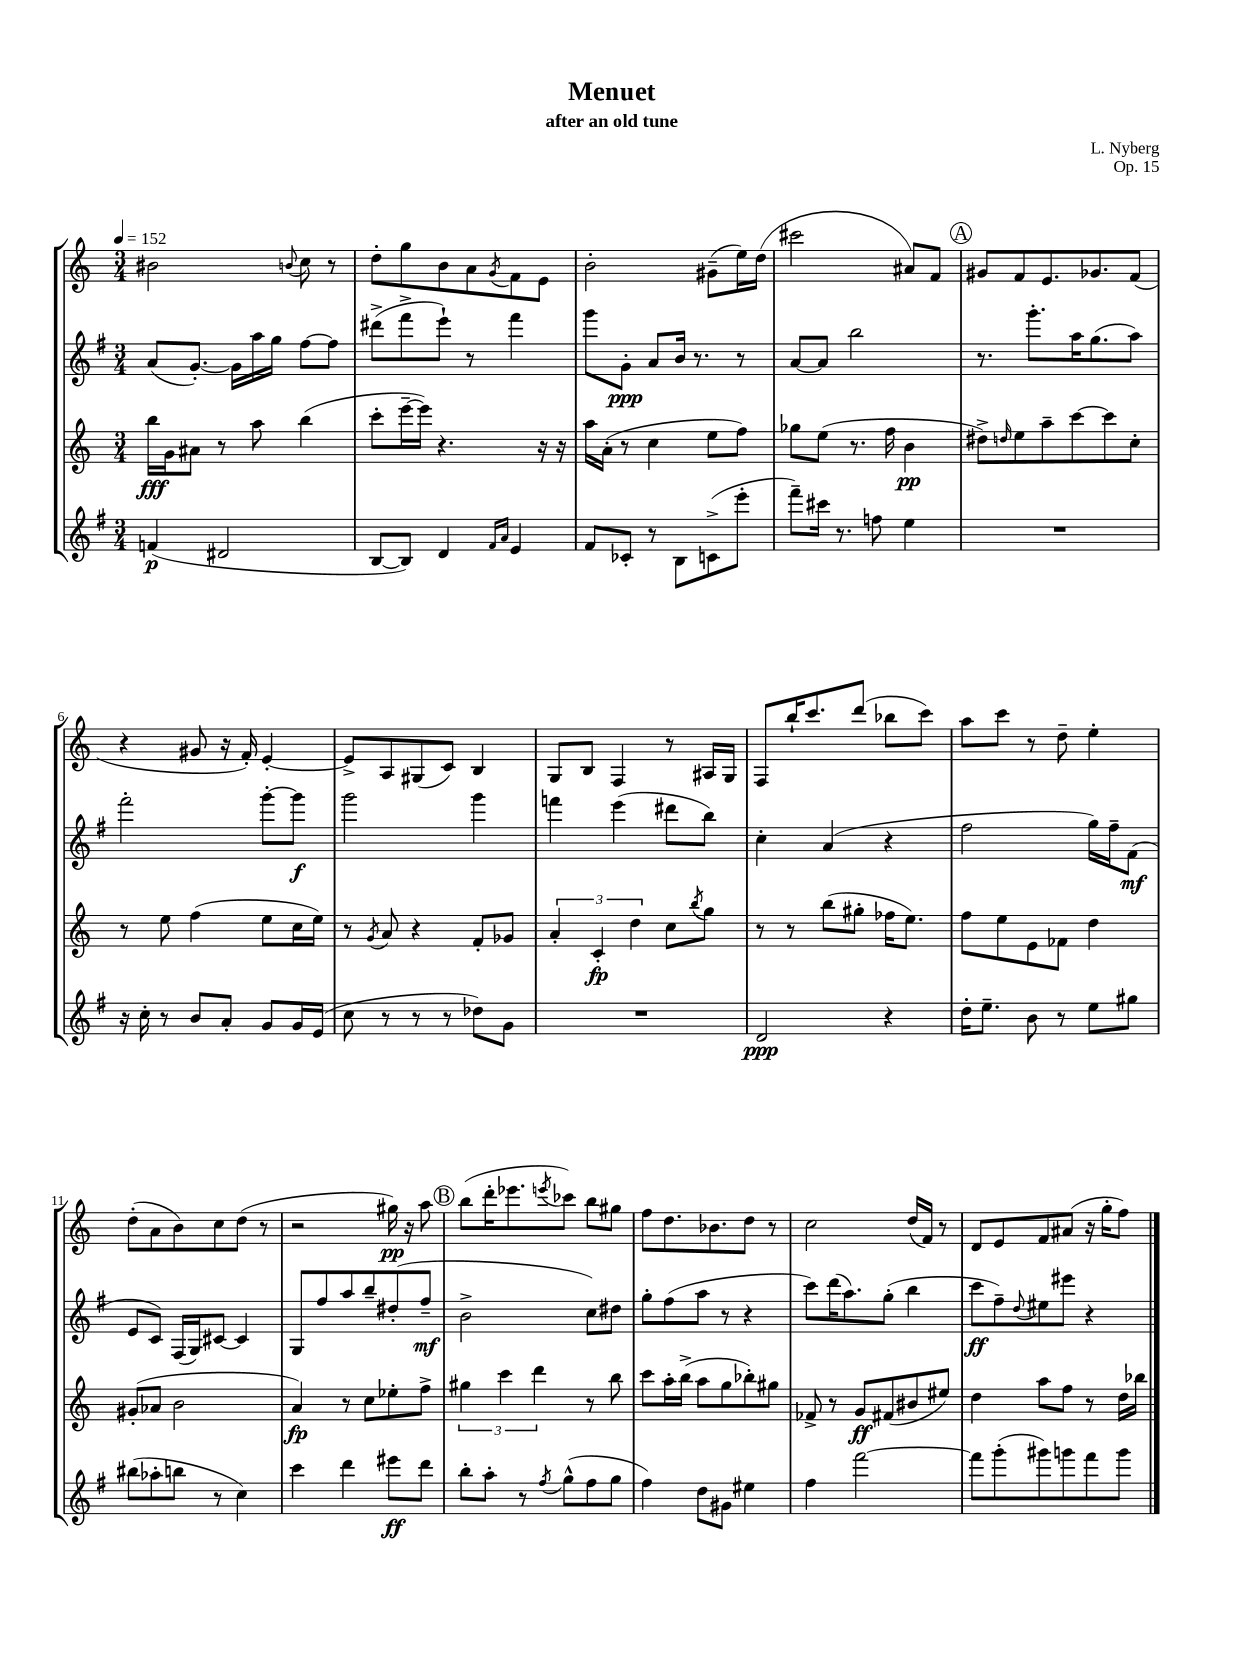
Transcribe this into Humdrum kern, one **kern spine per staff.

**kern	**dynam	**kern	**dynam	**kern	**dynam	**kern	**dynam
*part4	*part4	*part3	*part3	*part2	*part2	*part1	*part1
*staff4	*staff4	*staff3	*staff3	*staff2	*staff2	*staff1	*staff1
*clefG2	*	*clefG2	*	*clefG2	*	*clefG2	*
*k[f#]	*	*k[]	*	*k[f#]	*	*k[]	*
*M3/4	*	*M3/4	*	*M3/4	*	*M3/4	*
*MM152	*	*MM152	*	*MM152	*	*MM152	*
=1	=1	=1	=1	=1	=1	=1	=1
(4fn/	p	16bb\LL	fff	(8a/L	.	2b#X\	.
.	.	16g\J	.	.	.	.	.
.	.	8a#X\J	.	[8.g'/J)	.	.	.
2d#X/	.	8r	.	.	.	.	.
.	.	.	.	16g\LL]	.	.	.
.	.	8aa\	.	16aa\	.	.	.
.	.	.	.	16gg\JJ	.	.	.
.	.	.	.	.	.	8qqbn/	.
.	.	(4bb\	.	[8ff#\L	.	8cc\	.
.	.	.	.	8ff#\J]	.	8r	.
=2	=2	=2	=2	=2	=2	=2	=2
[8B/L	.	8ccc'\L	.	(8ddd#X^\L	.	8dd'\L	.
8B/J])	.	[16eee~\L	.	8fff#^\	.	8gg\	.
.	.	16eee\JJ])	.	.	.	.	.
4d/	.	4.r	.	8eee`\J)	.	8b\	.
.	.	.	.	8r	.	8a\	.
16qqf#/LL	.	.	.	.	.	.	.
16qqa/JJ	.	.	.	.	.	8qg/	.
4e/	.	.	.	4fff#\	.	8f\	.
.	.	16r	.	.	.	8e\J	.
.	.	16r	.	.	.	.	.
=3	=3	=3	=3	=3	=3	=3	=3
8f#/L	.	16aa\LL	.	8ggg\L	.	2b'\	.
.	.	(16a'\JJ	.	.	.	.	.
8c-X'/J	.	8r	.	8g'\J	ppp	.	.
8r	.	4cc\	.	8a/L	.	.	.
8B\L	.	.	.	16b/Jk	.	.	.
.	.	.	.	8.r	.	.	.
(8cn^\	.	8ee\L	.	.	.	(8g#X~\L	.
8eee'\J	.	8ff\J)	.	8r	.	16ee\L)	.
.	.	.	.	.	.	(16dd\JJ	.
=4	=4	=4	=4	=4	=4	=4	=4
8fff#~\L)	.	8gg-X\L	.	[8a/L	.	2ccc#X\	.
16ccc#X\Jk	.	(8ee\J	.	8a/J]	.	.	.
8.r	.	.	.	.	.	.	.
.	.	8.r	.	2bb\	.	.	.
8ffn\	.	.	.	.	.	.	.
.	.	16ff\	.	.	.	.	.
4ee\	.	4b\	pp	.	.	8a#X/L)	.
.	.	.	.	.	.	8f/J	.
!!LO:REH:place=s1:t=A
=5	=5	=5	=5	=5	=5	=5	=5
2.r	.	8dd#X^\L)	.	8.r	.	8g#X/L	.
.	.	16qqddn/	.	.	.	.	.
.	.	8ee\	.	.	.	8f/	.
.	.	.	.	8.ggg'\L	.	.	.
.	.	8aa~\	.	.	.	8.e/	.
.	.	[8ccc\	.	16aa\K	.	.	.
.	.	.	.	(8.gg\	.	8.g-X/	.
.	.	8ccc\]	.	.	.	.	.
.	.	8cc'\J	.	8aa\J)	.	(8f/J	.
!!LO:LB:g=z
=6	=6	=6	=6	=6	=6	=6	=6
16r	.	8r	.	2fff#'\	.	4r	.
16cc'\	.	.	.	.	.	.	.
8r	.	8ee\	.	.	.	.	.
8b/L	.	(4ff\	.	.	.	8g#X/	.
8a'/J	.	.	.	.	.	16r	.
.	.	.	.	.	.	16f'/)	.
8g/L	.	8ee\L	.	[8ggg'\L	.	[4e'/	.
16g/L	.	16cc\L	.	8ggg\J]	f	.	.
(16e/JJ	.	16ee\JJ)	.	.	.	.	.
=7	=7	=7	=7	=7	=7	=7	=7
8cc\	.	8r	.	2ggg\	.	8e^/L]	.
.	.	8qg/	.	.	.	.	.
8r	.	8a/	.	.	.	8A/	.
8r	.	4r	.	.	.	(8G#X/	.
8r	.	.	.	.	.	8c/J)	.
8dd-X\L)	.	8f'/L	.	4ggg\	.	4B/	.
8g\J	.	8g-X/J	.	.	.	.	.
=8	=8	=8	=8	=8	=8	=8	=8
2.r	.	6a'/	.	4fffn\	.	8G/L	.
.	.	.	.	.	.	8B/J	.
.	.	6c'/	fp	.	.	.	.
.	.	.	.	(4eee\	.	4F/	.
.	.	6dd\	.	.	.	.	.
.	.	8cc\L	.	8ddd#X\L	.	8r	.
.	.	8qbb/	.	.	.	.	.
.	.	8gg\J	.	8bb\J)	.	16A#X/LL	.
.	.	.	.	.	.	16G/JJ	.
=9	=9	=9	=9	=9	=9	=9	=9
2d/	ppp	8r	.	4cc'\	.	8F/L	.
.	.	8r	.	.	.	16bb`/K	.
.	.	.	.	.	.	8.ccc/	.
.	.	(8bb\L	.	(4a/	.	.	.
.	.	8gg#X'\J	.	.	.	(8ddd/J	.
4r	.	16ff-X\KL	.	4r	.	8bb-X\L	.
.	.	8.ee\J)	.	.	.	.	.
.	.	.	.	.	.	8ccc\J)	.
=10	=10	=10	=10	=10	=10	=10	=10
16dd'\KL	.	8ff\L	.	2ff#\	.	8aa\L	.
8.ee~\J	.	.	.	.	.	.	.
.	.	8ee\	.	.	.	8ccc\J	.
8b\	.	8e\	.	.	.	8r	.
8r	.	8f-X\J	.	.	.	8dd~\	.
8ee\L	.	4dd\	.	16gg\LL)	.	4ee'\	.
.	.	.	.	16ff#~\J	.	.	.
8gg#X\J	.	.	.	(8f#\J	mf	.	.
!!LO:LB:g=z
=11	=11	=11	=11	=11	=11	=11	=11
(8bb#X\L	.	(8g#X'/L	.	8e/L	.	(8dd'\L	.
8aa-X'\	.	8a-X/J	.	8c/J)	.	8a\	.
8bbn\J	.	2b\	.	(16F#/LL	.	8b\)	.
.	.	.	.	16G/J)	.	.	.
8r	.	.	.	[8c#X/J	.	8cc\	.
4cc\)	.	.	.	4c#/]	.	(8dd\J	.
.	.	.	.	.	.	8r	.
=12	=12	=12	=12	=12	=12	=12	=12
4ccc\	.	4a/)	fp	8G/L	.	2r	.
.	.	.	.	8ff#/	.	.	.
4ddd\	.	8r	.	8aa/	.	.	.
.	.	8cc\L	.	8bb~/	.	.	.
8eee#X\L	ff	8ee-X'\	.	(8dd#X'/	.	16gg#X\)	pp
.	.	.	.	.	.	16r	.
8ddd\J	.	8ff^\J	.	8ff#~/J	mf	8aa\	.
!!LO:REH:place=s1:t=B
=13	=13	=13	=13	=13	=13	=13	=13
8bb'\L	.	6gg#X\	.	2b^\	.	(8bb\L	.
8aa'\J	.	.	.	.	.	16ddd'\K	.
.	.	6ccc\	.	.	.	.	.
.	.	.	.	.	.	8.eee-X\	.
8r	.	.	.	.	.	.	.
.	.	6ddd\	.	.	.	.	.
8qff#/	.	.	.	.	.	8qeeen/	.
(8gg^^\L	.	.	.	.	.	8ccc-X\J)	.
8ff#\	.	8r	.	8cc\L)	.	8bb\L	.
8gg\J	.	8bb\	.	8dd#X\J	.	8gg#X\J	.
=14	=14	=14	=14	=14	=14	=14	=14
4ff#\)	.	8ccc\L	.	8gg'\L	.	8ff\L	.
.	.	16aa'\L	.	(8ff#\	.	8.dd\	.
.	.	(16bb^\JJ	.	.	.	.	.
8dd\L	.	8aa\L	.	8aa\J	.	.	.
.	.	.	.	.	.	8.b-X\	.
8g#X\J	.	8gg\	.	8r	.	.	.
4ee#X\	.	8bb-X'\)	.	4r	.	8dd\J	.
.	.	8gg#X\J	.	.	.	8r	.
=15	=15	=15	=15	=15	=15	=15	=15
4ff#\	.	8f-X^/	.	8ccc\L)	.	2cc\	.
.	.	8r	.	(16ddd\K	.	.	.
.	.	.	.	8.aa\)	.	.	.
[2fff#\	.	8g/L	ff	.	.	.	.
.	.	(8f#X/	.	(8gg'\J	.	.	.
.	.	8b#X/	.	4bb\	.	(16dd/LL	.
.	.	.	.	.	.	16f/JJ)	.
.	.	8ee#X/J)	.	.	.	8r	.
=16	=16	=16	=16	=16	=16	=16	=16
8fff#\L]	.	4dd\	.	8ccc\L	ff	8d/L	.
(8ggg'\	.	.	.	8ff#~\)	.	8e/	.
.	.	.	.	8qqdd/	.	.	.
8ggg#X\)	.	8aa\L	.	8ee#X\	.	8f/	.
8gggn\	.	8ff\J	.	8eee#X\J	.	(8a#X/J	.
8fff#\	.	8r	.	4r	.	16r	.
.	.	.	.	.	.	16gg'\KL	.
8ggg\J	.	16dd\LL	.	.	.	8ff\J)	.
.	.	16bb-X\JJ	.	.	.	.	.
==	==	==	==	==	==	==	==
*-	*-	*-	*-	*-	*-	*-	*-
